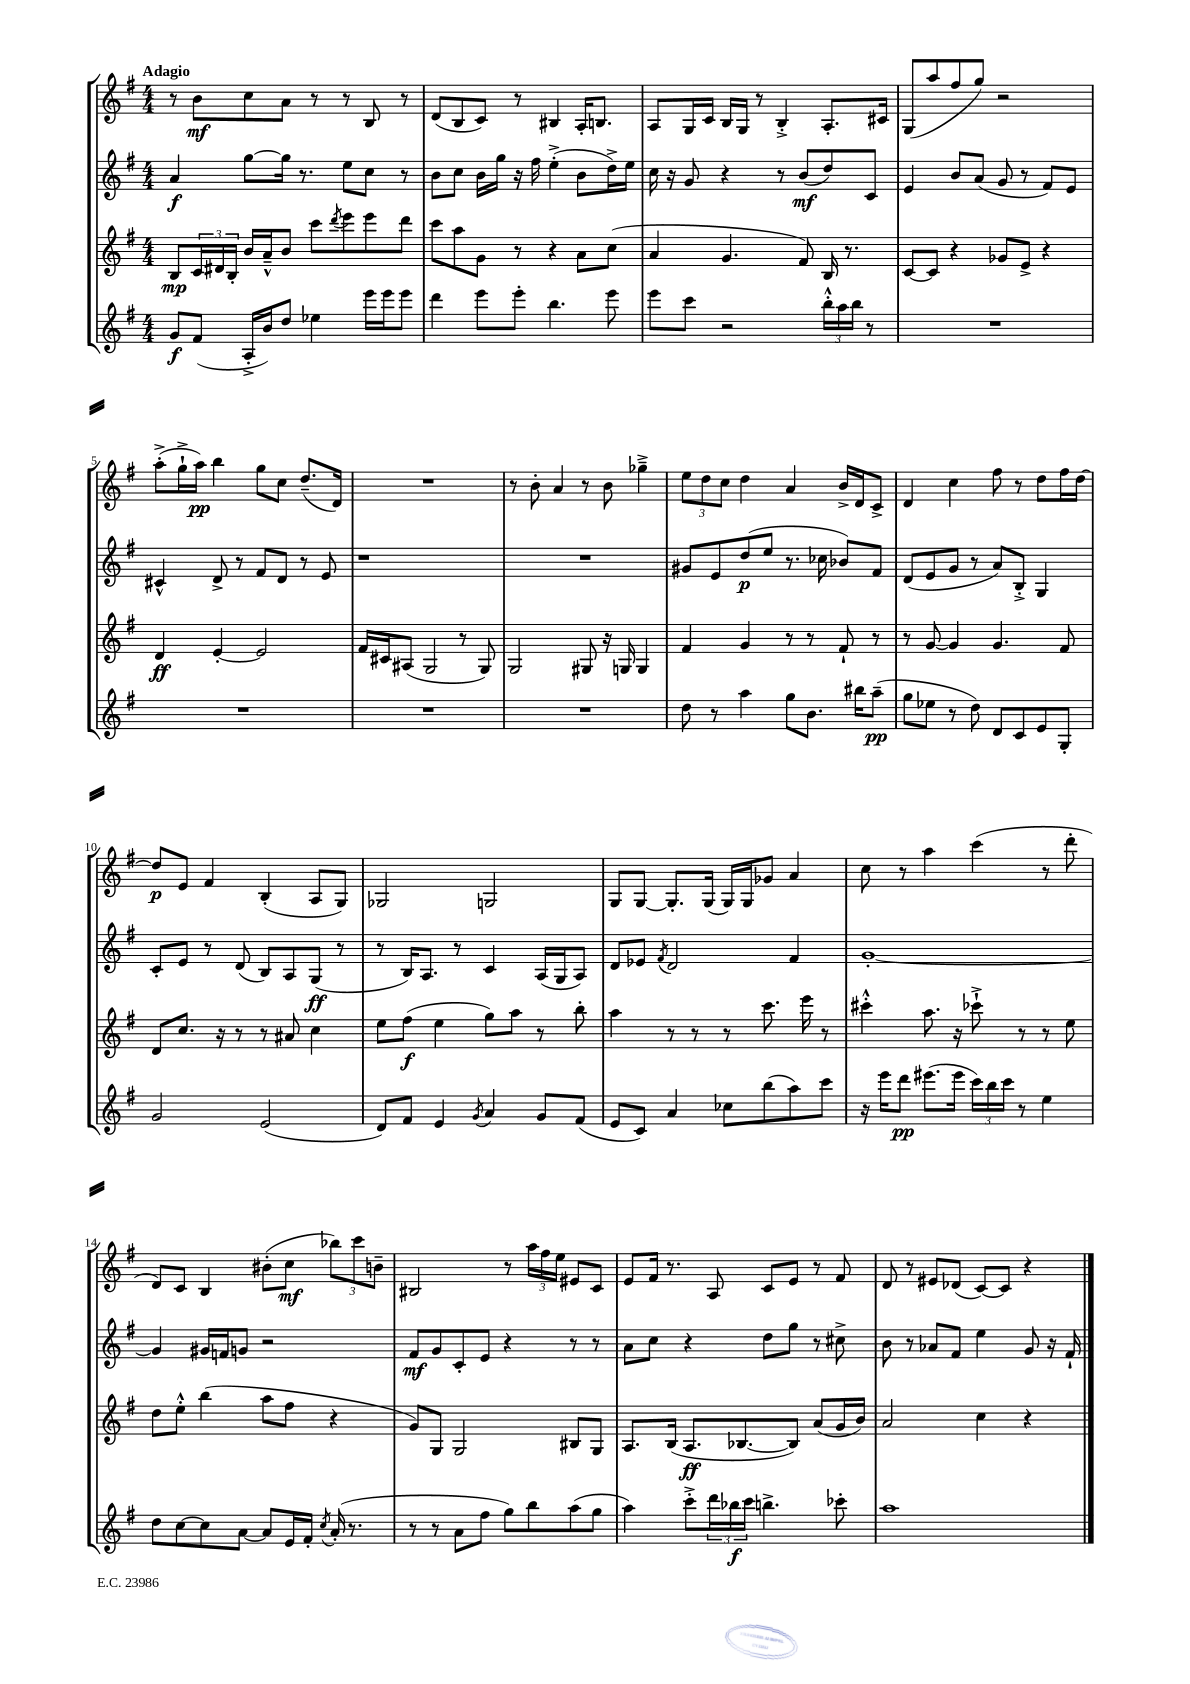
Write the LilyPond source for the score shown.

<<
\new StaffGroup <<
\new Staff = "s0" {
    \clef treble \key g \major \numericTimeSignature \time 4/4 \tempo "Adagio"
    r8 b'8\mf c''8 a'8 r8 r8 b8 r8 |
    d'8( b8 c'8) r8 bis4 a16-. b8. |
    a8 g16 c'16 b16 g16 r8 b4-.-> a8.-. cis'16 |
    g8( a''8 fis''8 g''8) r2 |
    a''8-.->( g''16-!-> a''16\pp) b''4 g''8 c''8 d''8.--( d'16) |
    R1 |
    r8 b'8-. a'4 r8 b'8 ges''4---> |
    \tuplet 3/2 { e''8 d''8 c''8 } d''4 a'4 b'16-> d'16 c'8-> |
    d'4 c''4 fis''8 r8 d''8 fis''16 d''16~ |
    d''8\p e'8 fis'4 b4-.( a8 g8) |
    ges2 g2 |
    g8 g8~ g8.-. g16( g16) g16 ges'8 a'4 |
    c''8 r8 a''4 c'''4( r8 d'''8-. |
    d'8) c'8 b4 bis'8-.( c''8\mf \tuplet 3/2 { bes''8) c'''8 b'8-- } |
    bis2 r8 \tuplet 3/2 { a''16 fis''16 e''16 } eis'8 c'8 |
    e'8 fis'16 r8. a8 c'8 e'8 r8 fis'8 |
    d'8 r8 eis'8 des'8( c'8~) c'8 r4 \bar "|." |
}
\new Staff = "s1" {
    \clef treble \key g \major \numericTimeSignature \time 4/4
    a'4\f g''8~ g''16 r8. e''8 c''8 r8 |
    b'8 c''8 b'16 g''16 r16 fis''16 e''4-.->( b'8 d''16->) e''16 |
    c''16 r16 g'8 r4 r8 b'8\mf( d''8) c'8 |
    e'4 b'8 a'8( g'8 r8 fis'8) e'8 |
    cis'4-^ d'8-> r8 fis'8 d'8 r8 e'8 |
    r1 |
    R1 |
    gis'8 e'8 d''8\p( e''8 r8. ces''16 bes'8) fis'8 |
    d'8( e'8 g'8 r8 a'8) b8-.-> g4 |
    c'8-. e'8 r8 d'8( b8) a8 g8\ff( r8 |
    r8 b16) a8. r8 c'4 a16( g16 a8) |
    d'8 ees'8 \acciaccatura { fis'8 } d'2 fis'4 |
    g'1~-. |
    g'4 gis'16 f'16 g'8 r2 |
    fis'8\mf g'8 c'8-. e'8 r4 r8 r8 |
    a'8 c''8 r4 d''8 g''8 r8 cis''8-> |
    b'8 r8 aes'8 fis'8 e''4 g'8 r16 fis'16-! \bar "|." |
}
\new Staff = "s2" {
    \clef treble \key g \major \numericTimeSignature \time 4/4
    b8\mp \tuplet 3/2 { c'16 dis'16 b16-. } b'16 a'16---^ b'8 c'''8 \acciaccatura { d'''8 } e'''8 e'''8 d'''8 |
    c'''8 a''8 g'8 r8 r4 a'8 c''8( |
    a'4 g'4. fis'8) b16 r8. |
    c'8~ c'8 r4 ges'8 e'8-> r4 |
    d'4\ff e'4~-. e'2 |
    fis'16 cis'16 ais8( g2 r8 g8) |
    g2 gis8 r16 g16 g4 |
    fis'4 g'4 r8 r8 fis'8-! r8 |
    r8 g'8~ g'4 g'4. fis'8 |
    d'8 c''8. r16 r8 r8 ais'8 c''4 |
    e''8 fis''8\f( e''4 g''8) a''8 r8 b''8-. |
    a''4 r8 r8 r8 c'''8. e'''16 r8 |
    cis'''4-.-^ a''8. r16 ces'''8-!-> r8 r8 e''8 |
    d''8 e''8-.-^ b''4( a''8 fis''8 r4 |
    g'8) g8 g2 bis8 g8 |
    a8. b16( a8.\ff bes8.~ bes8) a'8( g'16 b'16) |
    a'2 c''4 r4 \bar "|." |
}
\new Staff = "s3" {
    \clef treble \key g \major \numericTimeSignature \time 4/4
    g'8\f fis'8( a16-.-> b'16) d''8 ees''4 e'''16 e'''16 e'''8 |
    d'''4 e'''8 e'''8-. b''4. e'''8 |
    e'''8 c'''8 r2 \tuplet 3/2 { b''16-.-^ a''16 b''16 } r8 |
    R1 |
    R1 |
    R1 |
    R1 |
    d''8 r8 a''4 g''8 b'8. bis''16 a''8--\pp( |
    g''8 ees''8 r8 d''8) d'8 c'8 e'8 g8-. |
    g'2 e'2( |
    d'8) fis'8 e'4 \acciaccatura { g'8 } a'4 g'8 fis'8( |
    e'8 c'8) a'4 ces''8 b''8( a''8) c'''8 |
    r16 e'''16 d'''8\pp eis'''8.( eis'''16 \tuplet 3/2 { c'''16) b''16 c'''16 } r8 e''4 |
    d''8 c''8~ c''8 a'8~ a'8 e'16 fis'16-. \acciaccatura { c''8 } a'16-.( r8. |
    r8 r8 a'8 fis''8 g''8) b''8 a''8( g''8 |
    a''4) c'''8-.-> \tuplet 3/2 { d'''16 bes''16\f c'''16 } b''4.-> ces'''8-. |
    a''1 \bar "|." |
}
>>
>>
